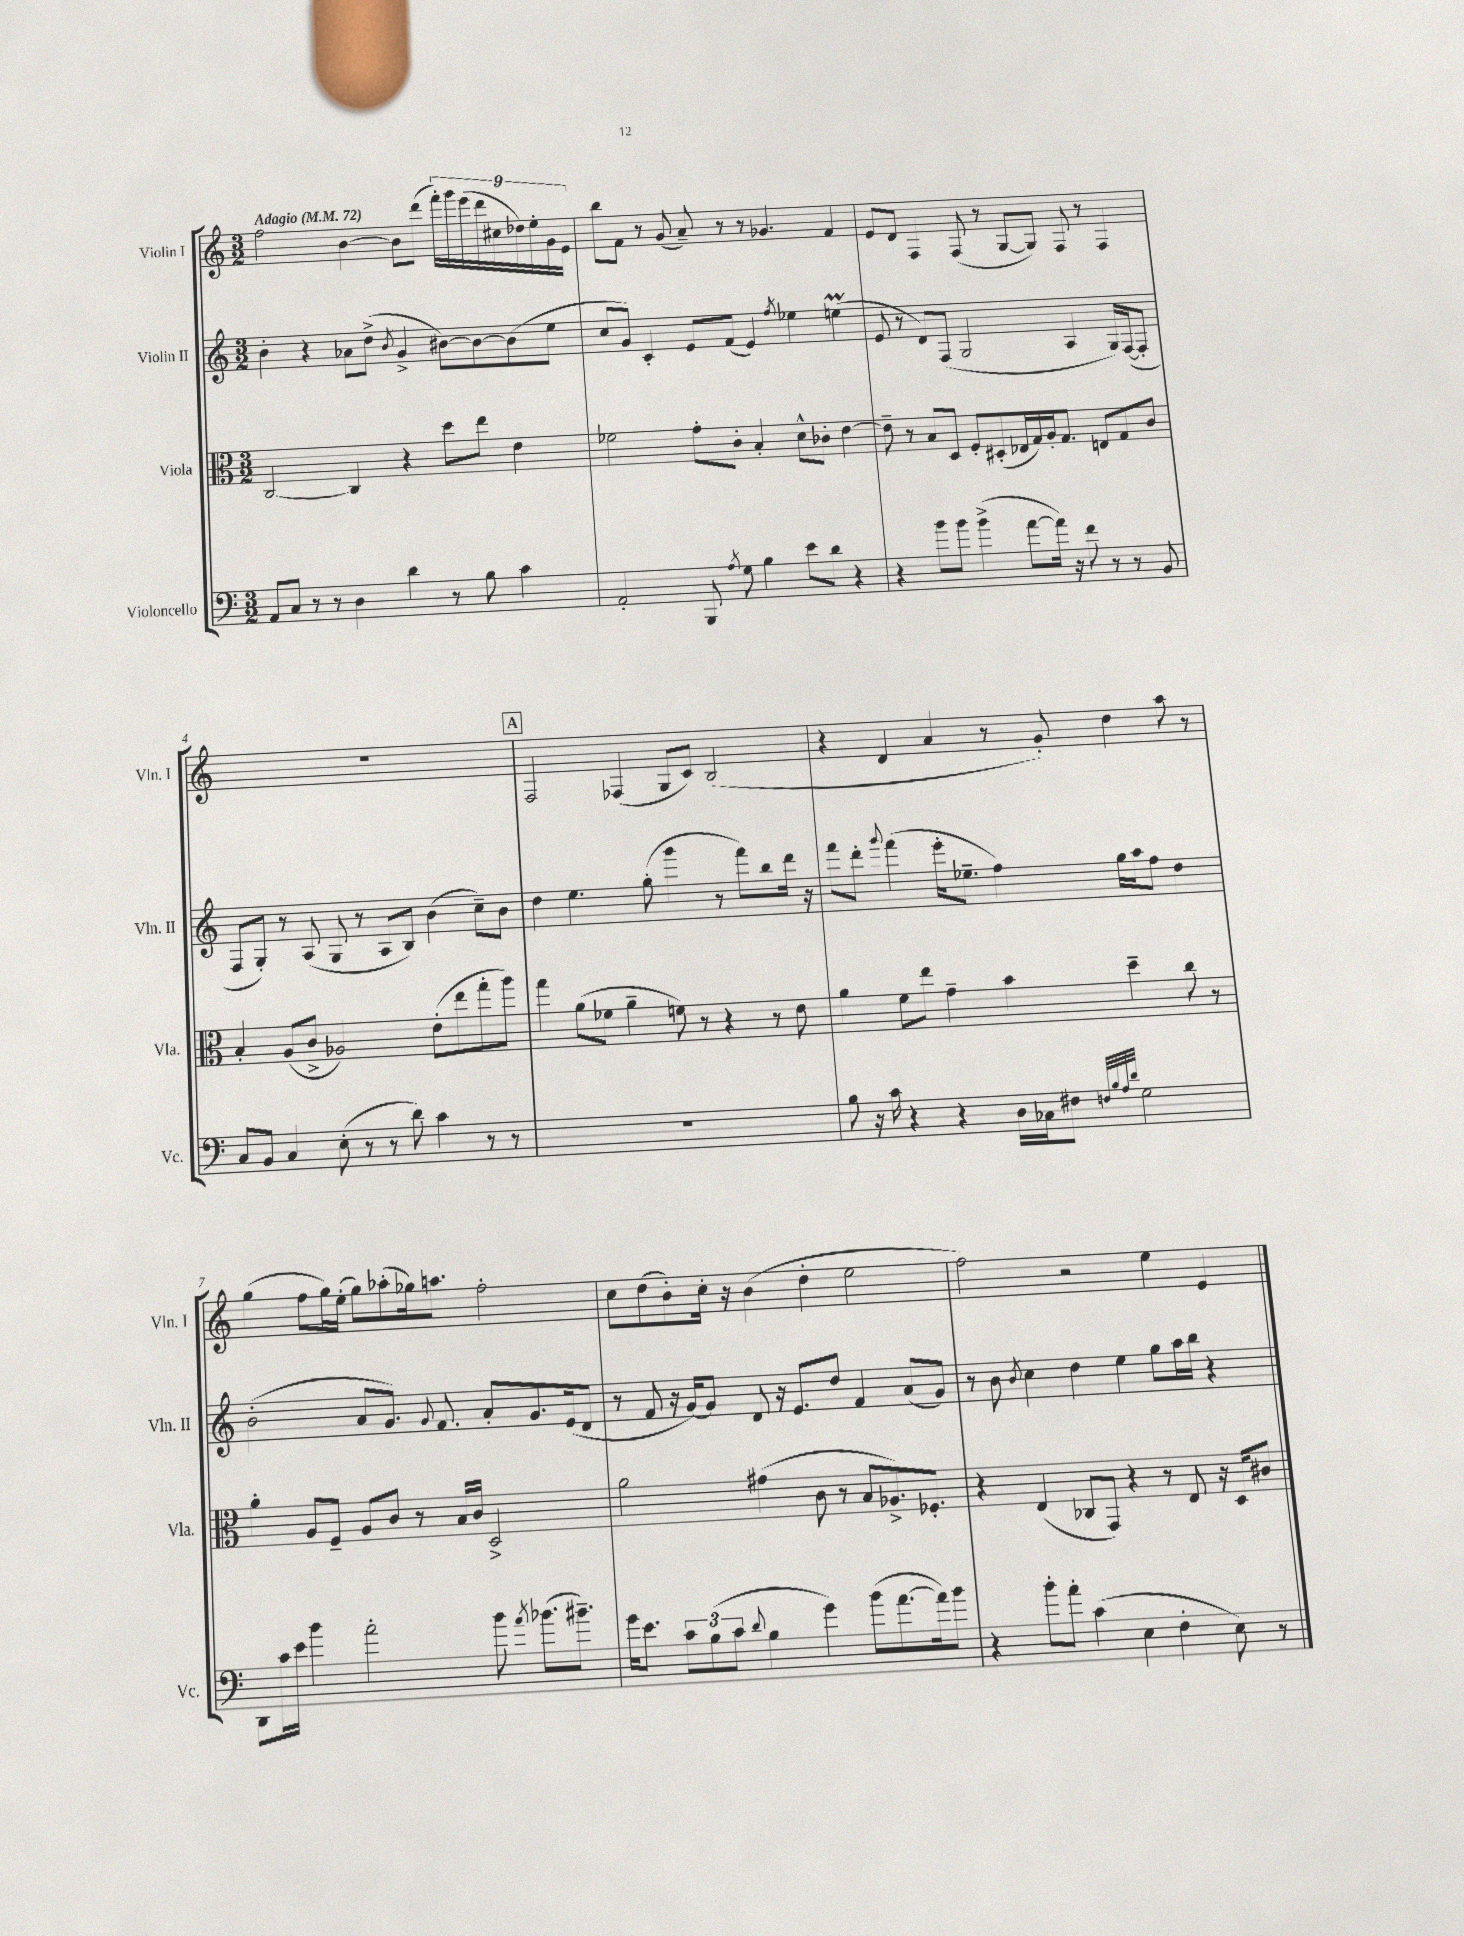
<<
\new StaffGroup <<
\new Staff = "s0" \with { instrumentName = "Violin I" shortInstrumentName = "Vln. I" } {
    \clef treble \key c \major \numericTimeSignature \time 3/2 \tempo "Adagio" 4 = 72
    \autoBeamOff f''2 b'4~ b'8[ d'''8]( \tuplet 9/8 { f'''16[-.) g'''16 e'''16( d'''16 cis''16 des''16) e''16-. g'16 e'16] } |
    b''8[ f'8] r8 g'8( a'8--) r8 r8 ges'4. f'4 |
    e'8[ d'8] f4 f8( r8 g8[~ g8]) f8 r8 f4 |
    R1. |
    \mark \markup { \box "A" } f2 fes4( g8[ c'8]) b2( |
    r4 d'4 a'4 r8 g'8-.) d''4 a''8 r8 |
    g''4( f''8[ g''16) e''16]-.( g''8[) aes''8-.( ges''16) a''8.] f''2-. |
    c''8[ d''8( b'8-.) c''16]-. r16 b'4( d''4-. e''2 |
    f''2) r2 e''4 e'4 \bar "|." |
}
\new Staff = "s1" \with { instrumentName = "Violin II" shortInstrumentName = "Vln. II" } {
    \clef treble \key c \major \numericTimeSignature \time 3/2
    \autoBeamOff b'4-. r4 aes'8[ d''8]->( \acciaccatura { b'8 } g'4-> bis'8[~) bis'8~ bis'8( e''8] |
    c''8[ g'8]) c'4-. e'8[ f'8]( e'4) \acciaccatura { f''8 } ees''4 e''4\prall( |
    e'8 r8 d'8[) f8]( g2 a4 g16[) f16~( f8]-. |
    f8[ g8]-.) r8 a8( g8 r8 a8[ b8]) b'4( c''8[--) b'8] |
    \mark \markup { \box "A" } d''4 e''4. g''8-.( g'''4 r8 f'''8[) b''8 d'''16] r16 |
    f'''8[ d'''8]-. \appoggiatura { g'''8 } f'''4( e'''16[-. ees''8.]-- f''4) g''16[ a''16 f''8] d''4 |
    b'2-.( a'8[ g'8.]) \appoggiatura { g'8 } f'8. a'8[-. g'8. e'16( d'8] |
    r8 f'8 r16 g'16[~) g'8] d'8 r16 e'8.[ d''8] f'4 a'8[( g'8]) |
    r8 b'8 \acciaccatura { b'8 } c''4 d''4 e''4 g''8[ a''16 b''16] r4 \bar "|." |
}
\new Staff = "s2" \with { instrumentName = "Viola" shortInstrumentName = "Vla." } {
    \clef alto \key c \major \numericTimeSignature \time 3/2
    \autoBeamOff c2~ c4 r4 d''8[ e''8] e'4 |
    fes'2 g'8[-. c'8]-. b4-. d'8[-^ ces'8]-. e'4~ |
    e'8-- r8 b8[ d8] f8[-. dis8-.( ees16 g16) a16-. g8.] e8[ g8 c'8] |
    b4-. a8[( c'8]-> aes2) e'8[-.( e''8 g''8-. a''8]) |
    \mark \markup { \box "A" } g''4 a'8[( fes'8] a'4-- f'8) r8 r4 r8 e'8 |
    a'4 f'8[ e''8] g'4-- b'4 d''4-- c''8 r8 |
    a'4-. a8[ f8]-- a8[ c'8] r8 b16[ c'16] d2-> |
    a'2 gis'4( c'8 r8 b8[ aes8.->) fes8.]-. |
    r4 e4( ces8[ g,8]) r4 r8 e8 r16 d16[ cis'8] \bar "|." |
}
\new Staff = "s3" \with { instrumentName = "Violoncello" shortInstrumentName = "Vc." } {
    \clef bass \key c \major \numericTimeSignature \time 3/2
    \autoBeamOff a,8[ c8] r8 r8 d4 d'4 r8 b8 c'4 |
    a,2-. b,,8 \acciaccatura { a8 } g8 b4 e'8[ d'8] r4 |
    r4 b'8[ b'8] b'4->( a'8[~ a'16]) r16 f'8 r8 r8 b,8 |
    c8[ b,8] c4 e8-.( r8 r8 d'8) c'4 r8 r8 |
    \mark \markup { \box "A" } R1. |
    b8 r16 c'16 r4 r4 d16[ ces16 fis8] \grace { f32[ b32 a32 d'32] } g2 |
    d,8[ c'16 e'16] b'4 a'2-. b'8 \acciaccatura { a'8 } bes'8.[( bis'8.]--) |
    g'16[ e'8.] \tuplet 3/2 { c'8[ b8( c'8] } \appoggiatura { d'8 } b4 g'4) b'8[( a'8.~ a'16) b'8] |
    r4 b'8[-. a'8]-. c'4( e4 f4-. e8) r8 \bar "|." |
}
>>
>>
